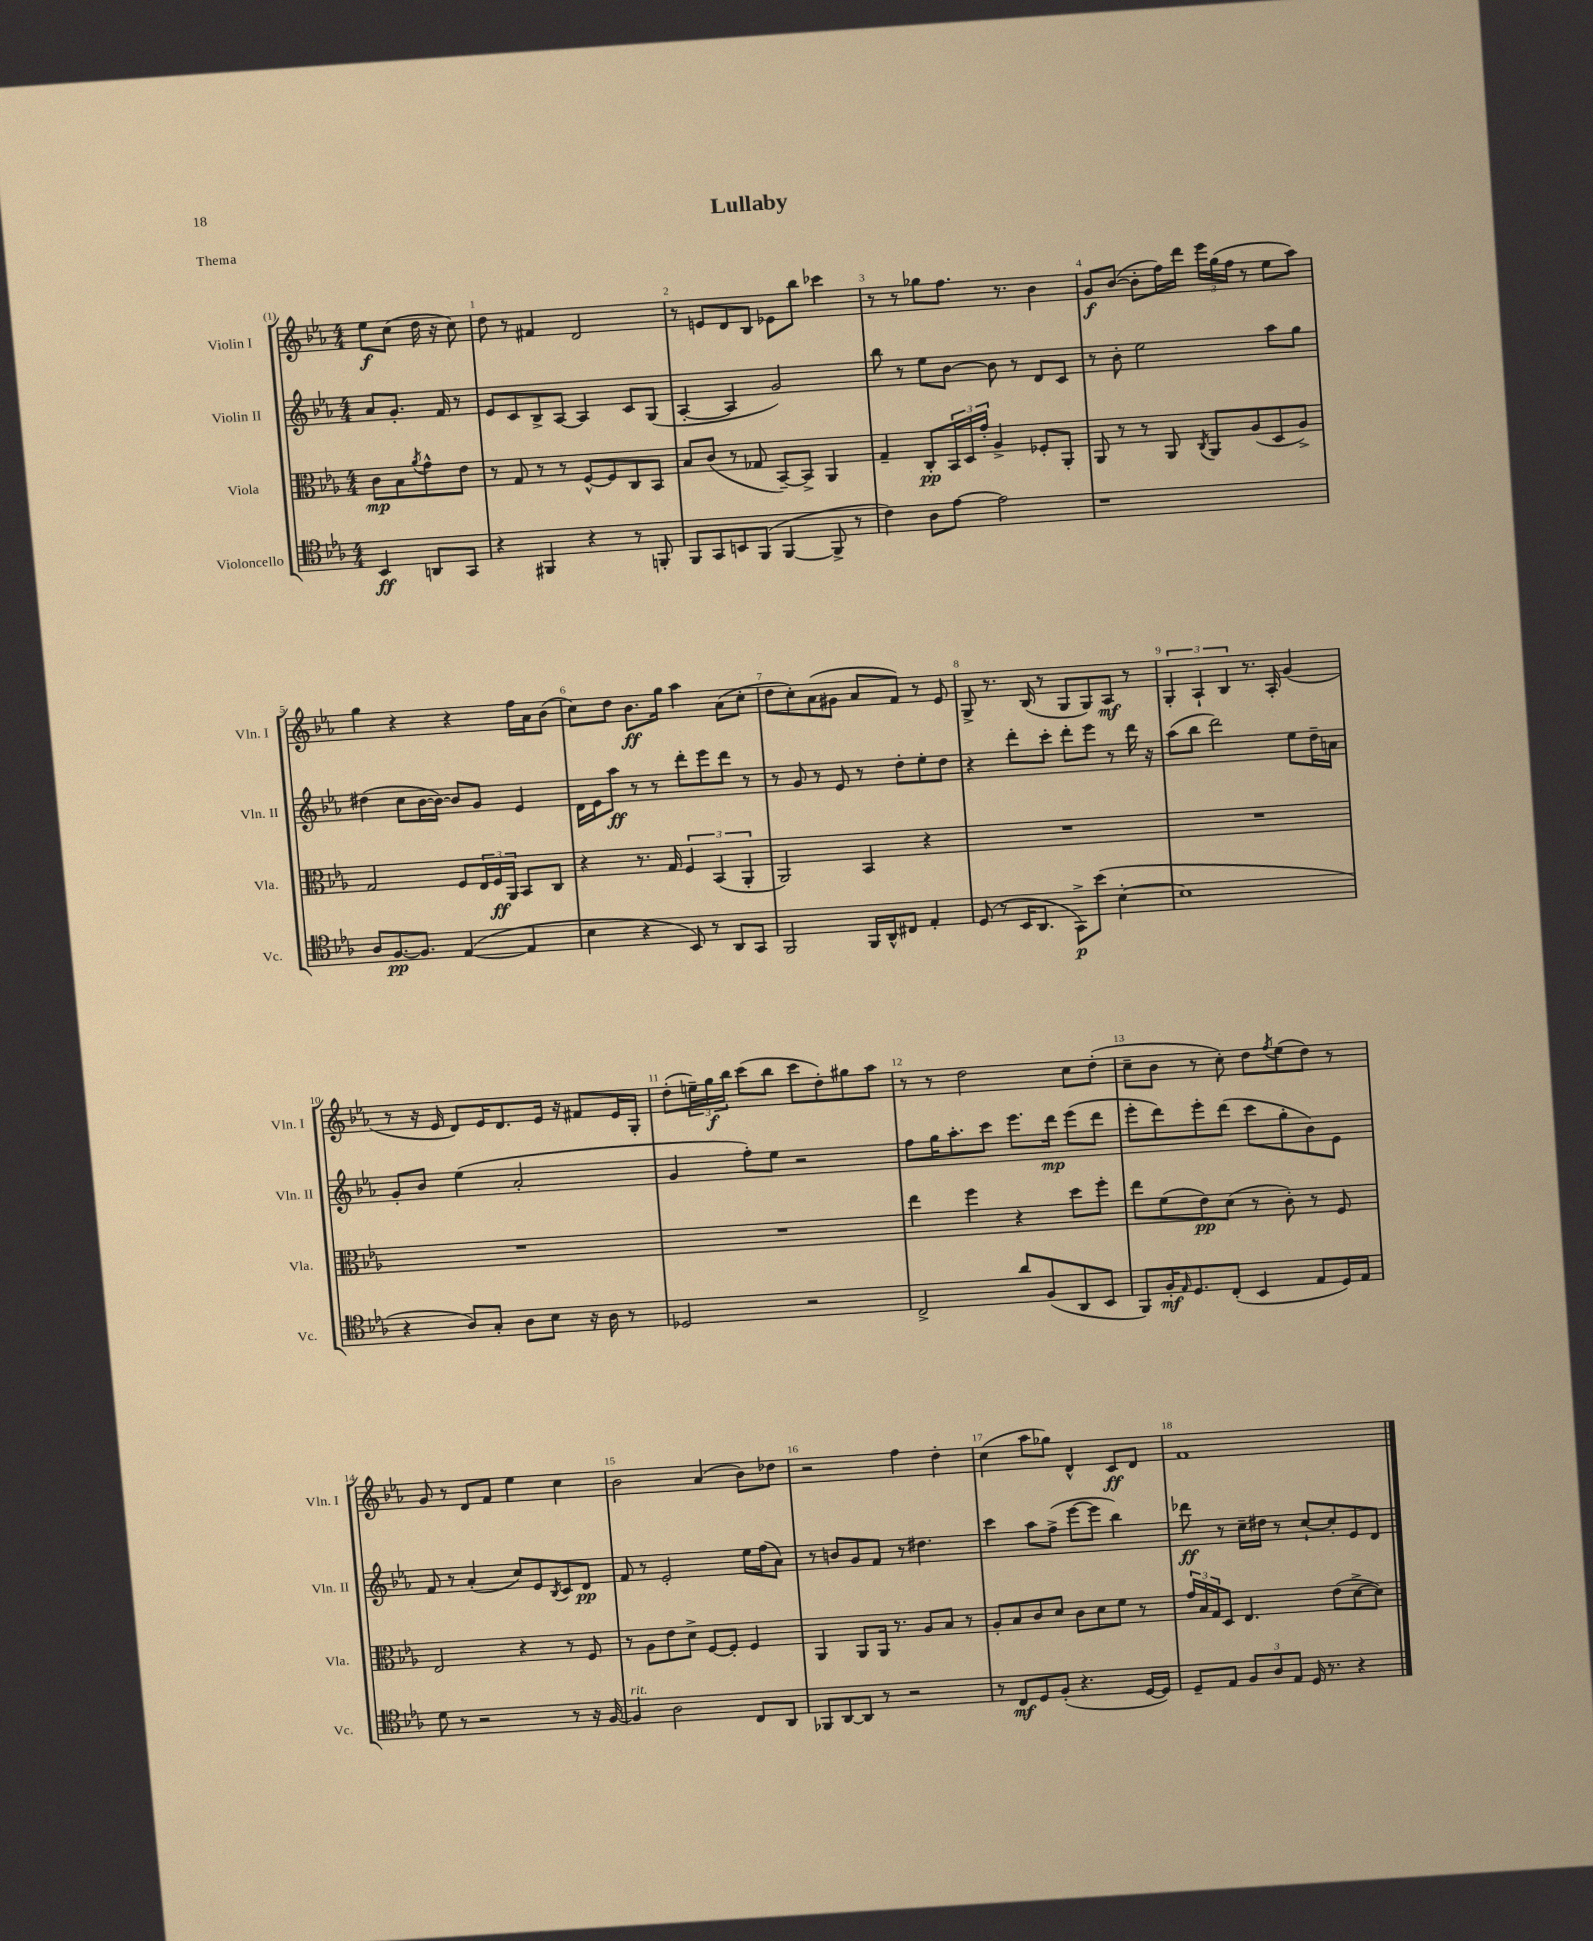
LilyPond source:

\header { title = "Lullaby" piece = "Thema" }
<<
\new StaffGroup <<
\new Staff = "s0" \with { instrumentName = "Violin I" shortInstrumentName = "Vln. I" } {
    \clef treble \key ees \major \numericTimeSignature \time 4/4 \partial 2
    ees''8\f c''8( d''16 r16 c''8) |
    d''8 r8 fis'4 d'2 |
    r8 e'8 d'8 bes8 ees'8 bes''8 ces'''4 |
    r8 r8 ges''8 f''8. r8. bes'4 |
    g'8\f bes'8~( bes'8-. f''16) d'''16 \tuplet 3/2 { ees'''16 g''16( f''16 } r8 ees''8 aes''8) |
    g''4 r4 r4 f''16 aes'16 bes'8( |
    c''8) d''8 bes'8.\ff g''16 aes''4 aes'8( c''8-. |
    d''8 c''8-.) aes'8( gis'8 aes'8 f'8) r8 ees'8 |
    g8-> r8. bes16( r8 g8 g8) aes8\mf r8 |
    \tuplet 3/2 { g4-. aes4-! bes4 } r8. aes16-. g'4( |
    r8 r16 ees'16 d'8) ees'16 d'8. ees'16 r16 fis'8 ees'16 g16-. |
    d''8-.( \tuplet 3/2 { e''16--) g''16\f bes''16 } c'''8( bes''8 c'''8 d''8-.) gis''8 aes''8 |
    r8 r8 d''2 c''8 d''8-.( |
    c''8-- bes'8 r8 c''8-.) d''8 \acciaccatura { f''8 } ees''8( d''8) r8 |
    g'8 r8 d'8 f'8 ees''4 c''4 |
    bes'2 aes'4( bes'8) des''8 |
    r2 f''4 d''4-. |
    c''4( aes''8 ges''8) d'4-^ c'8\ff d'8 |
    f'1 \bar "|." |
}
\new Staff = "s1" \with { instrumentName = "Violin II" shortInstrumentName = "Vln. II" } {
    \clef treble \key ees \major \numericTimeSignature \time 4/4 \partial 2
    aes'8 g'8.-. f'16 r8 |
    ees'8 c'8 bes8-> aes8~ aes4 c'8 g8( |
    aes4~-. aes4 g'2) |
    bes''8 r8 ees''8 bes'8~ bes'8 r8 d'8 c'8 |
    r8 bes'8-. ees''2 aes''8 g''8 |
    dis''4( c''8 bes'16~ bes'16~) bes'8 g'8 ees'4 |
    d'16 ees'16 aes''8\ff r8 r8 d'''8-. ees'''8 d'''8 r8 |
    r8 g'8 r8 ees'8 r8 d''8-. ees''8-. d''8 |
    r4 d'''8-. c'''8-. d'''8-. ees'''8 r8 d'''16 r16 |
    aes''8( bes''8 d'''2) ees''8 d''16-- a'16 |
    g'8-. bes'8 ees''4( aes'2-. |
    g'4 f''8-.) ees''8 r2 |
    f''8 g''16 aes''8.-. c'''8 ees'''8. d'''16\mp ees'''8( d'''8 |
    ees'''8-. d'''8) ees'''8-. d'''8( c'''8 g''8-. bes'8) ees'8 |
    f'8 r8 aes'4-.( c''8) ees'8 \acciaccatura { bes8 } c'8 d'8\pp |
    f'8 r8 ees'2-. ees''16 f''16( aes'8) |
    r8 b'8 g'8 f'8 r8 dis''4. |
    c'''4 aes''8 f''8->( ees'''8~ ees'''8 bes''4) |
    des'''8\ff r8 c''16-- dis''16 r8 c''8~-! c''8-. ees'8 d'8 \bar "|." |
}
\new Staff = "s2" \with { instrumentName = "Viola" shortInstrumentName = "Vla." } {
    \clef alto \key ees \major \numericTimeSignature \time 4/4 \partial 2
    c'8\mp bes8 \acciaccatura { aes'8 } g'8-^ ees'8 |
    r8 g8 r8 r8 f8~-^ f8 c8 bes,8 |
    bes8 c'8( r8 ges8 bes,8~--) bes,8-> aes,4 |
    g4-- c8-.\pp \tuplet 3/2 { bes,16 d16 g'16-. } aes4-> fes8-. aes,8-. |
    aes,8 r8 r8 aes,8 \acciaccatura { c8 } aes,8 aes8( d8 aes8->) |
    g2 f8 \tuplet 3/2 { ees16 f16\ff aes,16 } bes,8 c8 |
    r4 r8. g16 \tuplet 3/2 { f4 bes,4( aes,4-. } |
    aes,2) bes,4 r4 |
    R1 |
    R1 |
    R1 |
    R1 |
    ees''4 f''4 r4 d''8 f''8-. |
    ees''8 f'8( ees'8\pp) d'8( r8 c'8-.) r8 f8 |
    ees2 r4 r8 f8 |
    r8 aes8 ees'8 d'8-> f8~ f8-. f4 |
    aes,4 aes,8 aes,16 r8. aes8 bes8 r8 |
    aes8-. bes8 c'8 d'8 c'8 d'8 f'8 r8 |
    \tuplet 3/2 { g'16 bes16 g16 } d8 ees4. ees'8( d'8~-> d'8) \bar "|." |
}
\new Staff = "s3" \with { instrumentName = "Violoncello" shortInstrumentName = "Vc." } {
    \clef tenor \key ees \major \numericTimeSignature \time 4/4 \partial 2
    bes,4\ff a,8 g,8 |
    r4 fis,4 r4 r8 f,8-. |
    f,8 g,8 b,8 f,8( f,4~ f,8-> r8 |
    c'4) aes8 ees'8~ ees'2 |
    r1 |
    aes8 f8.~\pp f8. ees4~( ees4 |
    bes4 r4 bes,8) r8 aes,8 g,8 |
    f,2 f,16 aes,16-^ cis8 ees4-. |
    d8( r8 bes,16 aes,8. g,8->\p) bes'8( bes4~-. |
    bes1 |
    r4 aes8) g8-. aes8 bes8 r16 aes16 r8 |
    des2 r2 |
    c2-> aes'8 f8( aes,8 bes,8 |
    f,8) f16-.\mf \grace { ees16 } d8. c8-.( bes,4 ees8 d16) ees16 |
    d'8 r8 r2 r8 r16 f16~ |
    f4^\markup { \italic "rit." } aes2 c8 aes,8 |
    fes,8 aes,8~ aes,8 r8 r2 |
    r8 c8\mf d8 f8-.( r4. d16~ d16) |
    d8-- ees8 \tuplet 3/2 { f8 aes8 ees8 } d16 r8. r4 \bar "|." |
}
>>
>>
\layout { \context { \Score \override BarNumber.break-visibility = ##(#f #t #t) barNumberVisibility = #all-bar-numbers-visible } }
